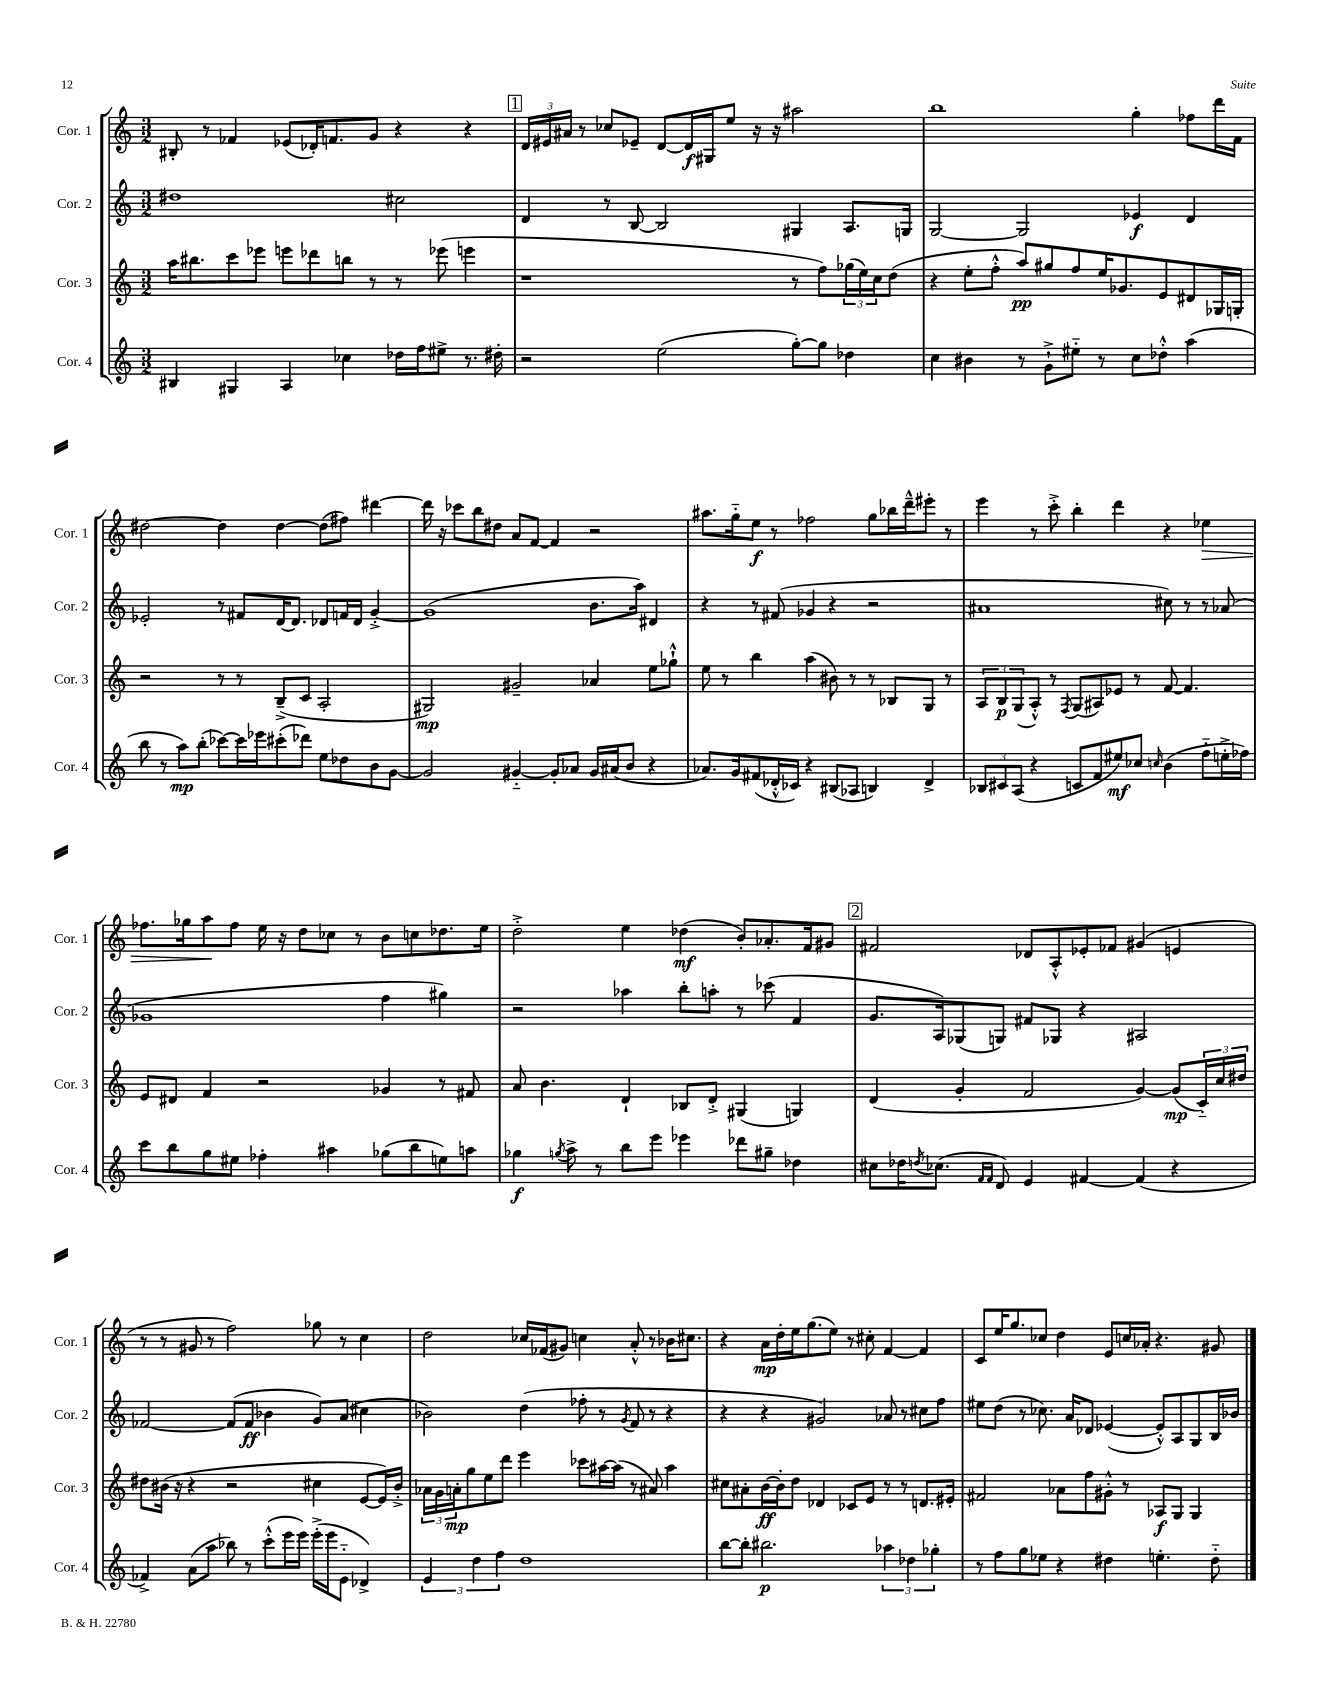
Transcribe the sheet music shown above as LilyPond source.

<<
\new StaffGroup <<
\new Staff = "s0" \with { instrumentName = "Cor. 1" shortInstrumentName = "Cor. 1" } {
    \clef treble \key c \major \numericTimeSignature \time 3/2
    bis8-. r8 fes'4 ees'8( des'16-.) f'8. g'8 r4 r4 |
    \mark \markup { \box "1" } \tuplet 3/2 { d'16 eis'16 ais'16 } r8 ces''8 ees'8-- d'8~ d'16\f gis16 e''8 r16 r16 ais''2 |
    b''1 g''4-. fes''8 d'''16 f'16 |
    dis''2~ dis''4 dis''4~ dis''8( fis''8) dis'''4~ |
    dis'''16 r16 ces'''8 b''8 dis''8 a'8 f'8~ f'4 r2 |
    ais''8. g''16-_ e''8\f r8 fes''2 g''8 bes''16 d'''16---^ eis'''8-. r8 |
    e'''4 r8 c'''8-.-> b''4-. d'''4 r4 ees''4\> |
    fes''8. ges''16 a''8\! fes''8 e''16 r16 d''8 ces''8 r8 b'8 c''8 des''8. e''16 |
    d''2-.-> e''4 des''4\mf( b'8-.) aes'8.-. f'16 gis'8 |
    \mark \markup { \box "2" } fis'2 des'8 a8-.-^ ees'8-. fes'8 gis'4( e'4 |
    r8 r8 gis'8 r8 f''2) ges''8 r8 c''4 |
    d''2 ces''16 fes'16( gis'8) c''4 a'8-.-^ r8 bes'16 cis''8. |
    r4 a'16\mp d''16-. e''16 g''8.( e''8) r8 cis''8-. f'4~ f'4 |
    c'8 e''16 g''8. ces''8 d''4 e'8 c''16 aes'16-. r4. gis'8 \bar "|." |
}
\new Staff = "s1" \with { instrumentName = "Cor. 2" shortInstrumentName = "Cor. 2" } {
    \clef treble \key c \major \numericTimeSignature \time 3/2
    dis''1 cis''2 |
    \mark \markup { \box "1" } d'4 r8 b8~ b2 gis4 a8. g16 |
    g2~ g2 ees'4\f d'4 |
    ees'2-. r8 fis'8 d'16~ d'8. des'8 f'16 des'16 g'4~-.-> |
    g'1( b'8. a''16) dis'4 |
    r4 r8 fis'8( ges'4 r4 r2 |
    ais'1 cis''8) r8 r8 aes'8( |
    ges'1 f''4 gis''4) |
    r2 aes''4 b''8-. a''8-. r8 ces'''8( f'4 |
    \mark \markup { \box "2" } g'8. a16) ges8( g8) fis'8 ges8 r4 ais2 |
    fes'2~ fes'8( fes'8\ff bes'4 g'8) a'8( cis''4 |
    bes'2) d''4( fes''8-. r8 \acciaccatura { g'8 } f'8 r8 r4 |
    r4 r4 gis'2) aes'8 r8 cis''8 f''8 |
    eis''8 d''8( r8 ces''8.) a'16 des'8 ees'4~( ees'8-.-^) a8 g8 b16 bes'16 \bar "|." |
}
\new Staff = "s2" \with { instrumentName = "Cor. 3" shortInstrumentName = "Cor. 3" } {
    \clef treble \key c \major \numericTimeSignature \time 3/2
    a''16 bis''8. c'''8 ees'''8 e'''8 des'''8 b''8 r8 r8 ees'''8( e'''4 |
    \mark \markup { \box "1" } r1 r8 f''8) \tuplet 3/2 { ges''16( e''16) c''16 } d''8( |
    r4 e''8-. f''8-.-^ a''8\pp) gis''8 f''8 e''16 ges'8. e'8 dis'8 ges16 g16-. |
    r2 r8 r8 b8--->( c'8 a2-. |
    gis2\mp) gis'2-- aes'4 e''8 ges''8-!-^ |
    e''8 r8 b''4 a''4( bis'8) r8 r8 bes8 g8 r8 |
    \tuplet 3/2 { a8 b8\p g8( } a8-.-^) r8 \acciaccatura { f8 } g8( ais8) ees'8 r8 f'8~ f'4. |
    e'8 dis'8 f'4 r2 ges'4 r8 fis'8 |
    a'8 b'4. d'4-! bes8 d'8-.-> gis4( g4) |
    \mark \markup { \box "2" } d'4( g'4-. f'2 g'4~) g'8\mp( \tuplet 3/2 { c'16-_) c''16 dis''16 } |
    dis''8 bis'16( r16 r4 r2 cis''4 e'8~ e'16) bis'16-.-> |
    \tuplet 3/2 { aes'16 g'16 a'16-.\mp } g''8 e''8 d'''8 e'''4 ces'''8 ais''16~ ais''16( r8 ais'8) ais''4 |
    cis''8 ais'8-. b'16~\ff b'16-. d''8 des'4 ces'8 e'8 r8 r8 d'8. eis'16-. |
    fis'2 aes'8 f''8 gis'8-.-^ r8 aes8\f g8 g4 \bar "|." |
}
\new Staff = "s3" \with { instrumentName = "Cor. 4" shortInstrumentName = "Cor. 4" } {
    \clef treble \key c \major \numericTimeSignature \time 3/2
    bis4 gis4 a4 ces''4 des''16 f''16 eis''8-> r8. dis''16-. |
    \mark \markup { \box "1" } r2 e''2( g''8~-.) g''8 des''4 |
    c''4 bis'4 r8 g'8-!-> eis''8-_ r8 c''8 des''8-.-^ a''4( |
    b''8 r8 a''8\mp) b''8-.( ces'''8~) ces'''16 ees'''16 cis'''8-.( des'''8) e''8 des''8 b'8 g'8~ |
    g'2 gis'4~-_ gis'8-. aes'8 gis'16 ais'16( b'8 r4 |
    aes'8.) g'16 fis'8( des'16-.-^ ces'16) r4 bis8( aes8 b4) des'4-> |
    \tuplet 3/2 { bes8 cis'8 a8( } r4 c'8 f'8 eis''8\mf) ces''8 \grace { c''16 } b'4( f''8-_ e''16-.-> fes''16) |
    c'''8 b''8 g''8 eis''8 fes''4-. ais''4 ges''8( b''8 e''8) a''8 |
    ges''4\f \acciaccatura { g''8 } a''8-> r8 b''8 e'''8 ees'''4 des'''8 gis''8-- des''4 |
    \mark \markup { \box "2" } cis''8 des''16 \acciaccatura { d''8 } ces''8.( \grace { f'16 f'16 } d'8) e'4 fis'4~ fis'4( r4 |
    fes'4->) a'8( a''8 bes''8) r8 c'''8-.-^( e'''16 e'''16) e'''16-.->( e'''16 e'8-_ des'4->) |
    \tuplet 3/2 { e'4 d''4 f''4 } d''1 |
    b''8~ b''8-. bis''2.\p \tuplet 3/2 { aes''4 des''4 ges''4-. } |
    r8 f''8 g''8 ees''8 r4 dis''4 e''4.-. dis''8-_ \bar "|." |
}
>>
>>
\layout { \context { \Score \remove "Bar_number_engraver" } }
